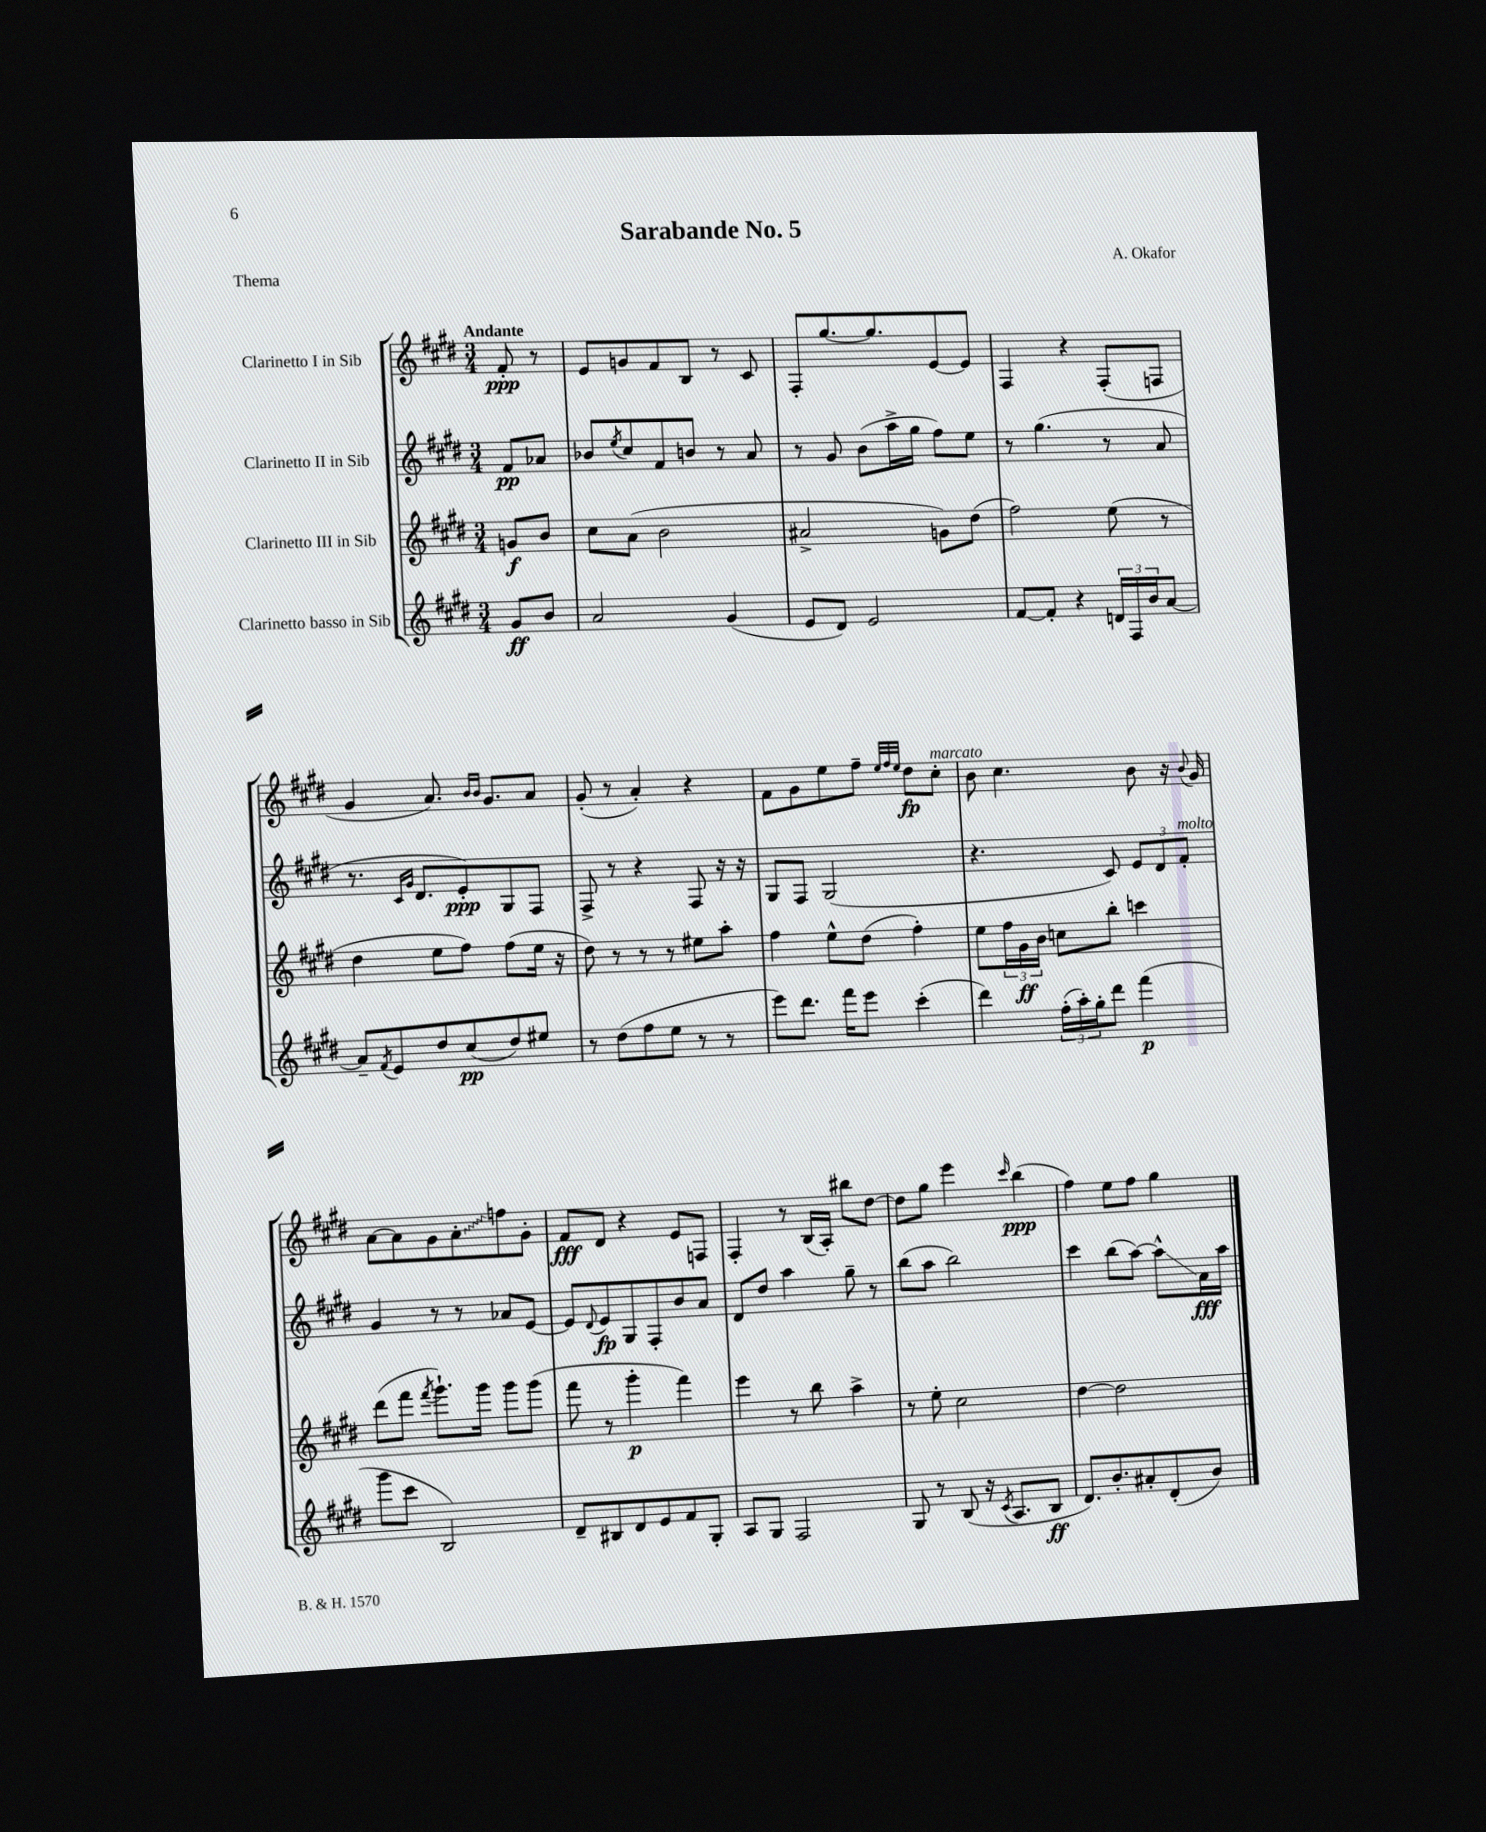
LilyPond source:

\header { title = "Sarabande No. 5" composer = "A. Okafor" piece = "Thema" }
<<
\new StaffGroup <<
\new Staff = "s0" \with { instrumentName = "Clarinetto I in Sib" } {
    \clef treble \key e \major \numericTimeSignature \time 3/4 \partial 4 \tempo "Andante"
    fis'8-.\ppp r8 |
    e'8 g'8 fis'8 b8 r8 cis'8 |
    fis8-. gis''8.~ gis''8. e'8~ e'8 |
    fis4 r4 fis8-.( f8 |
    gis'4 a'8.) \grace { b'16 b'16 } gis'8. a'8 |
    gis'8-.( r8 a'4-.) r4 |
    fis'8 gis'8 e''8 fis''8-- \grace { e''32 fis''32 e''32 } dis''8\fp cis''8-.^\markup { \italic "marcato" } |
    b'8 cis''4. b'8 r16 \appoggiatura { b'8 } gis'16 |
    a'8~ a'8 gis'8 \once \override Glissando.style = #'zigzag a'8-.\glissando f''8 gis'8-. |
    fis'8\fff dis'8 r4 e'8 f8 |
    fis4-. r8 b16( a16-.) bis''8 dis''8~ |
    dis''8 gis''8 e'''4 \grace { cis'''16 } b''4\ppp( |
    fis''4) e''8 fis''8 gis''4 \bar "|." |
}
\new Staff = "s1" \with { instrumentName = "Clarinetto II in Sib" } {
    \clef treble \key e \major \numericTimeSignature \time 3/4 \partial 4
    fis'8\pp aes'8 |
    bes'8 \acciaccatura { e''8 } cis''8 fis'8 b'8 r8 a'8 |
    r8 gis'8 b'8( a''16-> gis''16 fis''8) e''8 |
    r8 gis''4.( r8 a'8 |
    r8. \grace { cis'16 gis'16 } dis'8. e'8-.\ppp) gis8 fis8 |
    fis8-> r8 r4 fis8 r16 r16 |
    gis8 fis8 gis2( |
    r4. cis'8) \tuplet 3/2 { e'8 dis'8 fis'8-.^\markup { \italic "molto" } } |
    gis'4 r8 r8 aes'8 e'8~ |
    e'8 \appoggiatura { dis'8 } e'8\fp gis8 fis8-. b'8 a'8 |
    dis'8 dis''8 a''4 gis''8-- r8 |
    b''8( a''8 b''2) |
    cis'''4 b''8( a''8~) a''8-^\glissando a'16\fff a''16 \bar "|." |
}
\new Staff = "s2" \with { instrumentName = "Clarinetto III in Sib" } {
    \clef treble \key e \major \numericTimeSignature \time 3/4 \partial 4
    g'8\f b'8 |
    cis''8 a'8( b'2 |
    ais'2-> g'8) dis''8( |
    fis''2) e''8( r8 |
    dis''4 e''8 fis''8) fis''8( e''16 r16 |
    dis''8) r8 r8 r8 eis''8 a''8-. |
    fis''4 e''8-^ dis''8( fis''4-.) |
    e''8 \tuplet 3/2 { fis''16 gis'16\ff b'16 } c''8 b''8-. c'''4 |
    dis'''8( fis'''8 \acciaccatura { fis'''8 } gis'''8.-!) gis'''16 gis'''8 gis'''8( |
    fis'''8 r8 gis'''4-.\p fis'''4) |
    e'''4 r8 b''8 a''4-> |
    r8 e''8-. cis''2 |
    dis''4~ dis''2 \bar "|." |
}
\new Staff = "s3" \with { instrumentName = "Clarinetto basso in Sib" } {
    \clef treble \key e \major \numericTimeSignature \time 3/4 \partial 4
    gis'8\ff b'8 |
    a'2 gis'4( |
    e'8 dis'8) e'2 |
    fis'8~ fis'8-. r4 \tuplet 3/2 { d'16 fis16 b'16 } a'8~ |
    a'8-- \acciaccatura { fis'8 } e'8 dis''8 cis''8\pp( dis''8) eis''8 |
    r8 dis''8( fis''8 e''8 r8 r8 |
    e'''8) dis'''8. fis'''16 e'''8 cis'''4-.( |
    dis'''4) \tuplet 3/2 { fis''16-.( a''16-.) gis''16-. } dis'''8 fis'''4\p( |
    gis'''8 cis'''8 b2) |
    dis'8-- bis8 dis'8 e'8 fis'8 gis8-. |
    a8 gis8 fis2 |
    gis8 r8 b8( r16 \acciaccatura { cis'8 } a8. b8\ff |
    dis'8.) b'8.-. ais'8-. dis'8-.( b'8) \bar "|." |
}
>>
>>
\layout { \context { \Score \remove "Bar_number_engraver" } }
